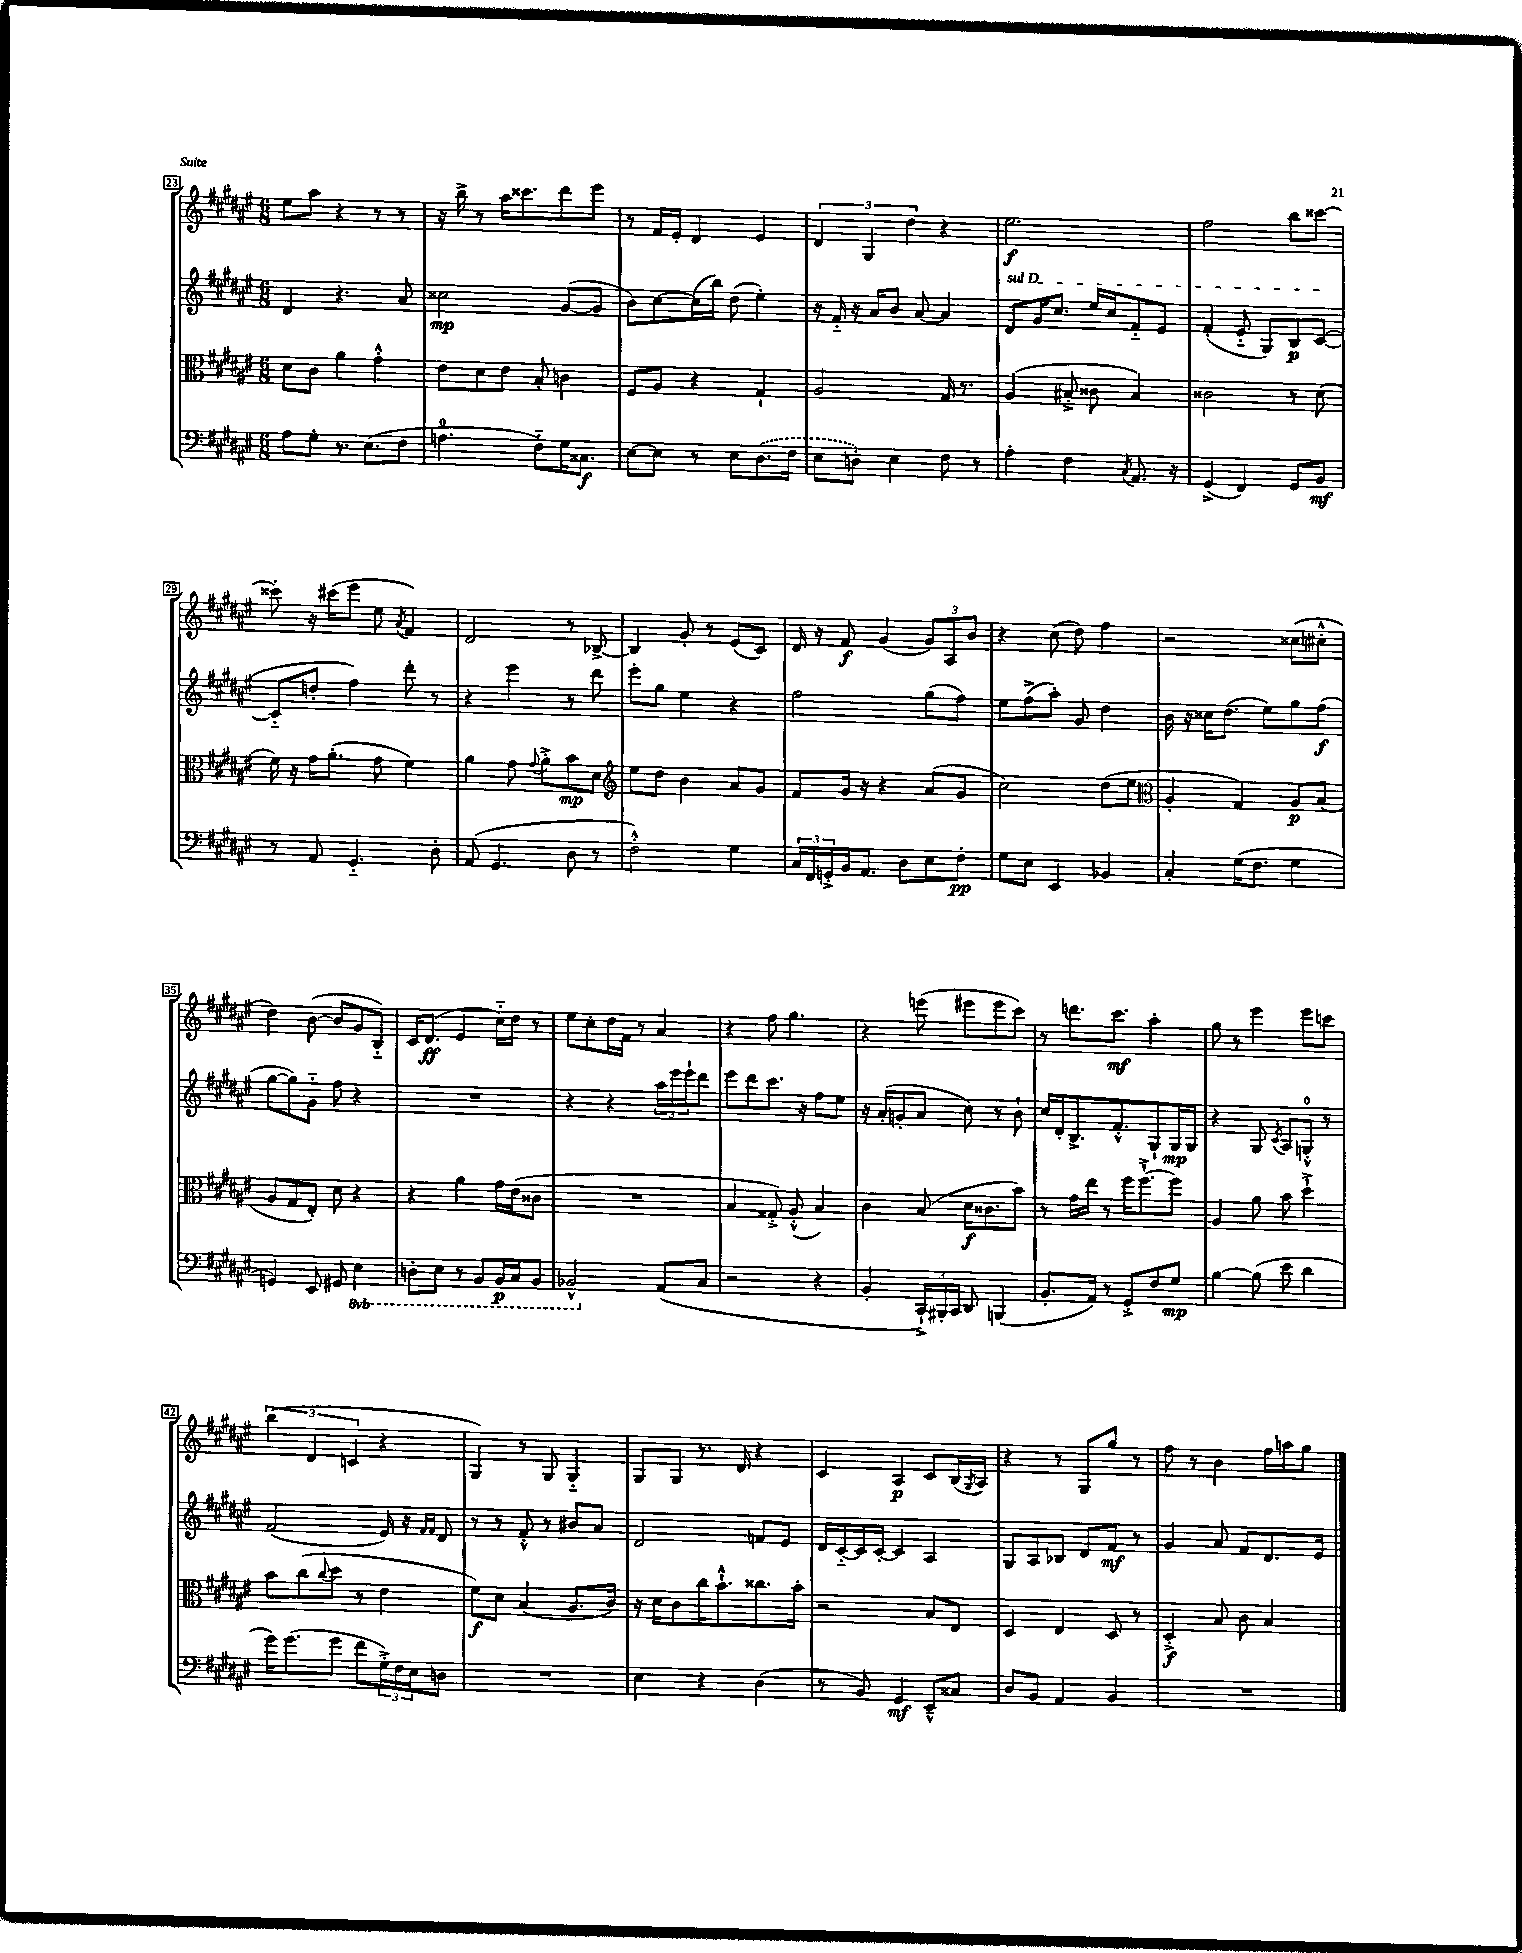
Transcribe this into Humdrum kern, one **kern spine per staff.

**kern	**kern	**kern	**kern
*staff4	*staff3	*staff2	*staff1
*clefF4	*clefC3	*clefG2	*clefG2
*k[f#c#g#d#a#e#]	*k[f#c#g#d#a#e#]	*k[f#c#g#d#a#e#]	*k[f#c#g#d#a#e#]
*M6/8	*M6/8	*M6/8	*M6/8
8A#	8d#	4d#	8ee#
8G#'	8c#	.	8aa#
8.r	4a#	4.r	4r
(8.E#	.	.	.
.	4g#'^^	.	8r
8F#	.	8a#	8r
=	=	=	=
4.A	8e#	2cc##	16r
.	.	.	16bb^
.	8d#	.	8r
.	8e#	.	16aa#
.	.	.	8.ccc##
8F#'~)	8B'	.	.
16G#	4c	([8g#	8ddd#
8.C##	.	.	.
.	.	8g#]	8eee#
=	=	=	=
[8E#	8F#	8b)	8r
8E#]	8A#	[8cc#	16f#
.	.	.	16e#'
8r	4r	(16cc#]	4d#
.	.	16bb)	.
8E#	.	(8dd#	.
(8.D#	4G#`	4ee#')	4e#
16F#	.	.	.
=	=	=	=
8E#	2A#	16r	6d#
.	.	16f#'~	.
8D')	.	16r	.
.	.	.	6G#
.	.	16a#	.
4E#	.	8b	.
.	.	.	6dd#
.	.	[8a#	.
8F#	16G#	4a#]	4r
.	8.r	.	.
8r	.	.	.
=	=	=	=
4A#'	(4A#	8d#	2.ee#
.	.	16g#	.
.	.	8.cc#	.
4F#	8B#'^	.	.
.	8c##	16ee#	.
.	.	16cc#	.
8qC#	.	.	.
8.AA#	4B#)	8f#'~	.
.	.	8e#	.
16r	.	.	.
=	=	=	=
(4GG#^	2c##	(4f#'	2ff#
4FF#)	.	8e#'~	.
.	.	8G#)	.
8GG#	8r	8B	8bb
8BB	(8d#	([8c#	[8ccc##
=	=	=	=
8r	16f#)	8c#'~]	8ccc##']
.	16r	.	.
8AA#	16g#	8dd'	16r
.	(8.a#'	.	(16ccc#
4.GG#'~	.	4ff#)	8eee#
.	8g#	.	8ee#
.	.	.	8qa#
.	4f#)	8ddd#'	4f#)
8D#'	.	8r	.
=	=	=	=
(8AA#	4a#	4r	2d#
4.GG#	.	.	.
.	8g#	4eee#	.
.	8qqg#	.	.
.	8a#'^	.	.
8D#	8b	8r	8r
8r	8d#	8ddd#	[8B-^
=	=	=	=
*	*clefG2	*	*
2F#'^^)	8ee#	8eee#'	4B-]
.	8dd#	8gg#	.
.	4b	4ee#	8g#'
.	.	.	8r
4G#	8a#	4r	(8e#
.	8g#	.	8c#)
=	=	=	=
24C#	8f#	2ff#	16d#
24FF#	.	.	.
.	.	.	16r
24GG'^	.	.	.
16BB	16g#	.	8f#
8.AA#	16r	.	.
.	4r	.	(4g#
8D#	.	.	.
8E#	(8a#	(8gg#	12g#)
.	.	.	12A#
8F#'	8g#	8ff#)	.
.	.	.	12b
=	=	=	=
8G#	2cc#)	8ee#	4r
8E#	.	(8ff#^	.
4EE#	.	8aa#')	(8cc#
.	.	8g#	8dd#)
4BB-	(8dd#	4dd#	4ff#
.	8ee#	.	.
=	=	=	=
*	*clefC3	*	*
4C#'	4A#'	16b	2r
.	.	16r	.
.	.	16cc##	.
.	.	(8.dd#	.
(16G#	4G#)	.	.
8.F#	.	.	.
.	.	8ee#)	.
4G#	8A#	8gg#	(8cc##
.	(8B	(8ff#	8cc#'^^
=	=	=	=
4GG)	8A#	[8gg#	4dd#)
.	8G#	8gg#])	.
8EE#	8E#')	8g#'~	([8b
8GG#	8d#	8ff#	8b]
4EE#	4r	4r	8g#
.	.	.	8B'~)
=	=	=	=
8DD'	4r	2.r	16c#
.	.	.	(8.d#
8EE#	.	.	.
8r	4a#	.	4e#
8BBB	.	.	.
16BBB	16g#	.	16cc#'~)
16CC#	(16e#	.	16dd#
8BBB	8c##	.	8r
=	=	=	=
2BBB-^^	2.r	4r	8ee#
.	.	.	8cc#'
.	.	4r	16dd#
.	.	.	16f#
.	.	.	8r
(8AA#	.	24aa#	4a#
.	.	24eee#	.
.	.	24eee#`	.
8C#	.	8ddd#	.
=	=	=	=
2r	4B	8eee#	4r
.	.	8ddd#	.
.	8G##'^)	8.ccc#	8ff#
.	(8A#'^^	.	4.gg#
.	.	16r	.
4r	4B)	8ff#	.
.	.	8ee#	.
=	=	=	=
4BB'	4c#	16r	4r
.	.	(16a#'	.
.	.	8g'	.
24CC#`^)	(8B	8a#	(8eee
24BBB#'	.	.	.
24CC#	.	.	.
8DD#	16d#	8cc#)	8eee#
.	8.c##	.	.
(4BBB	.	8r	8eee#
.	8b)	8b`	8ccc#)
=	=	=	=
8.BB'	8r	16cc#	8r
.	.	16d#'	.
.	16g#	8.B^	8.ddd
16AA#)	16ee#	.	.
8r	8r	.	.
.	.	8.f#'^^	8.ccc#
8GG#'^	16ff#	.	.
.	[8.ff#`^	.	.
8F#	.	8G#`	4aa#'
8G#	8ff#]	16G#	.
.	.	16G#	.
=	=	=	=
[4B	4A#	4r	8gg#
.	.	.	8r
(8B]	8a#	8G#	4eee#
.	.	8qc#	.
8e#	8b	8A#	.
4d#	4dd#`^	8G'^^	8eee#
.	.	8r	8ccc
=	=	=	=
16g#)	8b	(2f#	(6bb
(8.g#	.	.	.
.	(8cc#	.	.
.	.	.	6d#
.	8qqcc#	.	.
8g#	8dd#	.	.
.	.	.	6c
8f#	8r	.	.
24G#'^)	4e#	16e#)	4r
24F#	.	.	.
.	.	16r	.
24E#	.	.	.
.	.	16qqf#	.
.	.	16qqf#	.
8D	.	8d#	.
=	=	=	=
2.r	8f#)	8r	4G#)
.	8d#	8r	.
.	(4B	8f#'^^	8r
.	.	8r	8G#
.	8.A#	8b#	4G#'~
.	.	8a#	.
.	16c#)	.	.
=	=	=	=
4E#	16r	2d#	8G#
.	16d#	.	.
.	8c#	.	8G#
4r	16cc#	.	8.r
.	8.b`^^	.	.
.	.	.	16d#
(4D#	8.cc##	8f	4r
.	.	8e#	.
.	16b'	.	.
=	=	=	=
8r	2r	16d#	4c#
.	.	[16c#'~	.
8BB)	.	16c#]	.
.	.	[16c#'	.
4GG#	.	4c#]	4A#
8EE#~^^	8B	4A#	8c#
8C##	8E#	.	(16B
.	.	.	8qG#
.	.	.	16A#)
=	=	=	=
8D#	4D#	8G#	4r
8BB	.	8A#	.
4AA#	4E#	8B-	8r
.	.	8d#	8G#
4BB	8D#	8f#	8gg#
.	8r	8r	8r
=	=	=	=
2.r	4D#'^	4g#	8ff#
.	.	.	8r
.	8B	8a#	4b
.	8c#	8f#	.
.	4B	8.d#	16ff#
.	.	.	16aa
.	.	.	8gg#
.	.	16e#	.
==	==	==	==
*-	*-	*-	*-
